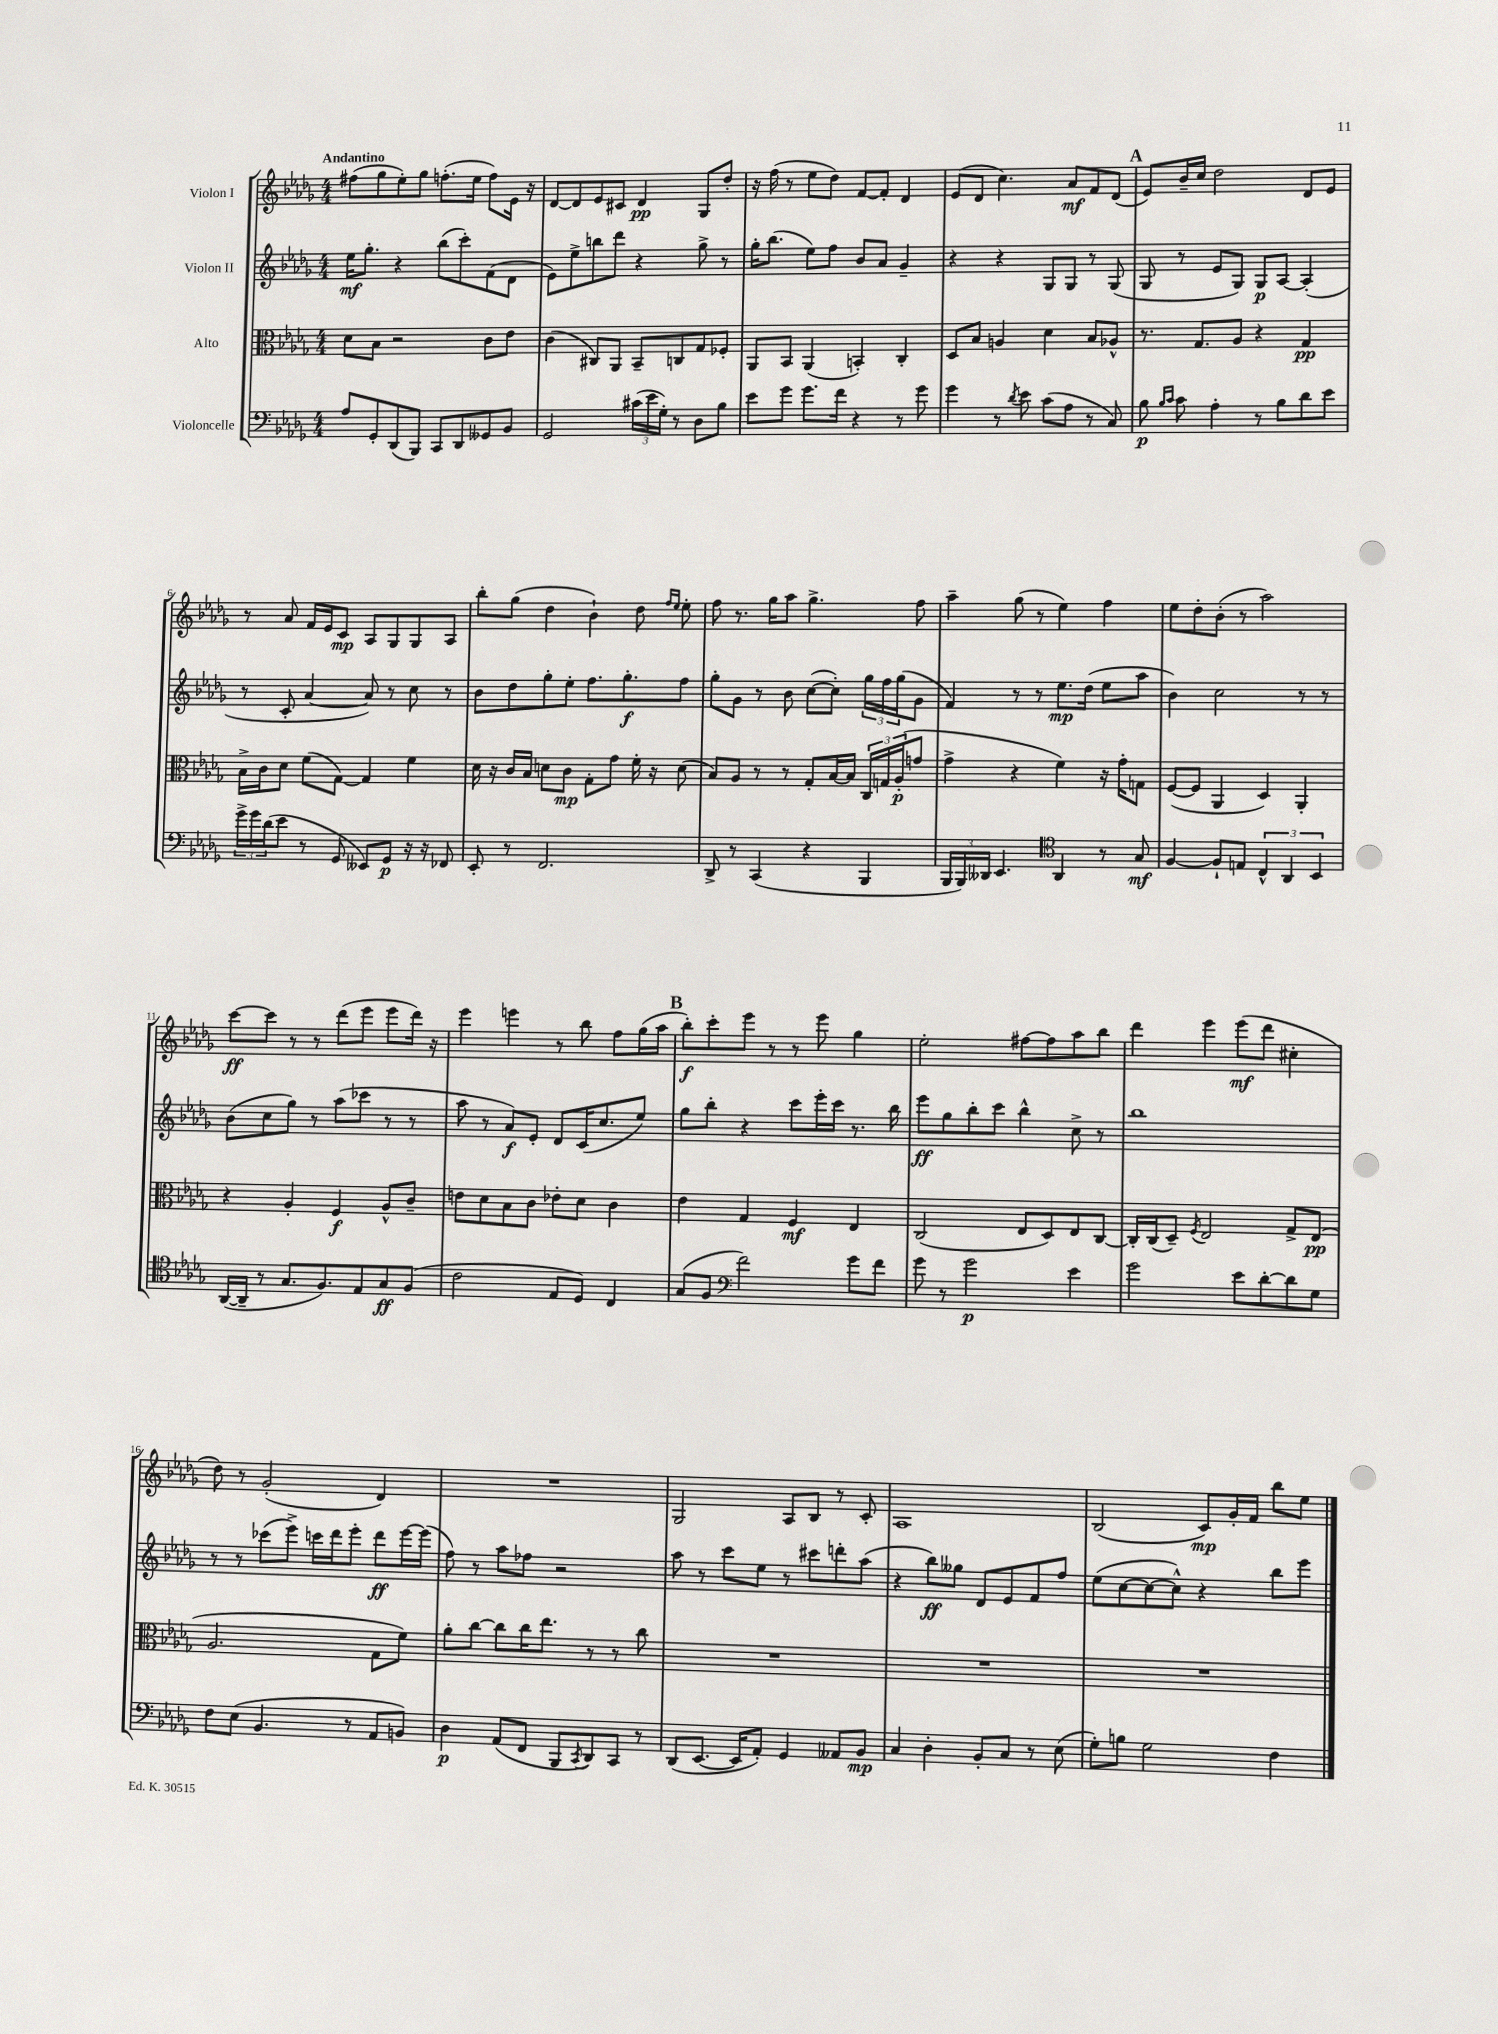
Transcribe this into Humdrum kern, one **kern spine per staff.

**kern	**dynam	**kern	**dynam	**kern	**dynam	**kern	**dynam
*part4	*part4	*part3	*part3	*part2	*part2	*part1	*part1
*staff4	*staff4	*staff3	*staff3	*staff2	*staff2	*staff1	*staff1
*I"Violoncelle	*	*I"Alto	*	*I"Violon II	*	*I"Violon I	*
*clefF4	*	*clefC3	*	*clefG2	*	*clefG2	*
*k[b-e-a-d-g-]	*	*k[b-e-a-d-g-]	*	*k[b-e-a-d-g-]	*	*k[b-e-a-d-g-]	*
*M4/4	*	*M4/4	*	*M4/4	*	*M4/4	*
=1	=1	=1	=1	=1	=1	=1	=1
!	!	!	!	!	!	!LO:TX:a:B:t=Andantino	!
8A-/L	.	8d-\L	.	16ee-\KL	mf	(8ff#X\L	.
.	.	.	.	8.gg-'\J	.	.	.
8GG-'/	.	8B-\J	.	.	.	8gg-\	.
(8DD-/	.	2r	.	4r	.	8ee-'\)	.
8BBB-/J)	.	.	.	.	.	8gg-\J	.
8CC/L	.	.	.	(8bb-\L	.	(8.ffn'\L	.
8DD-/	.	.	.	8ccc'\)	.	.	.
.	.	.	.	.	.	16ee-\Jk	.
8GG--X/	.	8c\L	.	(8f\	.	8ff\L)	.
8BB-/J	.	8e-\J	.	8d-\J	.	16e-\Jk	.
.	.	.	.	.	.	16r	.
=2	=2	=2	=2	=2	=2	=2	=2
2GG-/	.	(4c\	.	8e-\L)	.	[8d-/L	.
.	.	.	.	8ee-^\	.	8d-/]	.
.	.	8C#X/L)	.	8bbn\	.	8e-/	.
.	.	8AA-/J	.	8ddd-\J	.	8c#X/J	.
(24c#X\LL	.	8BB-~/L	.	4r	.	4d-/	pp
24e-\	.	.	.	.	.	.	.
24G-'\JJ)	.	.	.	.	.	.	.
8r	.	8Cn/	.	.	.	.	.
8D-\L	.	8G-/	.	8gg-^\	.	8G-/L	.
8B-\J	.	8F-X'/J	.	8r	.	8dd-'/J	.
=3	=3	=3	=3	=3	=3	=3	=3
8e-\L	.	8AA-/L	.	16gg-'\KL	.	16r	.
.	.	.	.	(8.bb-\J	.	(16ff\	.
8g-\J	.	8BB-/J	.	.	.	8r	.
8.g-\L	.	(4AA-/	.	8ee-\L)	.	8ee-\L	.
.	.	.	.	8ff\J	.	8dd-\J)	.
16f\Jk	.	.	.	.	.	.	.
4r	.	4BBn'/)	.	8b-/L	.	[8f/L	.
.	.	.	.	8a-/J	.	8f'/J]	.
8r	.	4C'/	.	4g-~/	.	4d-/	.
8g-\	.	.	.	.	.	.	.
=4	=4	=4	=4	=4	=4	=4	=4
4g-\	.	8D-/L	.	4r	.	(8e-/L	.
.	.	8B-/J	.	.	.	8d-/J	.
8r	.	4An/	.	4r	.	4.cc\)	.
8qd-/	.	.	.	.	.	.	.
8e-\	.	.	.	.	.	.	.
(8c\L	.	4d-\	.	8G-/L	.	.	.
8A-\J	.	.	.	8G-/J	.	8a-/L	mf
8r	.	8B-/L	.	8r	.	8f/	.
8C/)	.	8A-X^^/J	.	(8G-/	.	(8d-/J	.
!!LO:REH:place=s1:t=A
=5	=5	=5	=5	=5	=5	=5	=5
8B-\	p	8.r	.	8G-/	.	8e-/L)	.
16qqB-/LL	.	.	.	.	.	.	.
16qqc/JJ	.	.	.	.	.	.	.
8c\	.	.	.	8r	.	16b-~/L	.
.	.	8.G-/L	.	.	.	16cc/JJ	.
4A-'\	.	.	.	8e-/L	.	2dd-\	.
.	.	8A-/J	.	8G-/J)	.	.	.
8r	.	4r	.	8G-/L	p	.	.
8B-\L	.	.	.	[8A-/J	.	.	.
8d-\	.	4G-/	pp	(4A-'/]	.	8d-/L	.
8e-\J	.	.	.	.	.	8e-/J	.
!!LO:LB:g=z
=6	=6	=6	=6	=6	=6	=6	=6
24g-^\LL	.	16B-^\LL	.	8r	.	8r	.
24g-\	.	.	.	.	.	.	.
.	.	16c\J	.	.	.	.	.
(24d-\J	.	.	.	.	.	.	.
8e-\J	.	8d-\J	.	8c'/	.	8a-/	.
8r	.	(8f\L	.	[4a-/	.	16f/LL	.
.	.	.	.	.	.	16e-/J	.
8GG-/	.	[8G-\J)	.	.	.	8c/J	mp
8EE--X/L)	.	4G-/]	.	8a-/])	.	8A-/L	.
8GG-/J	p	.	.	8r	.	8G-/	.
16r	.	4f\	.	8cc\	.	8G-/	.
16r	.	.	.	.	.	.	.
8FF-X/	.	.	.	8r	.	8A-/J	.
=7	=7	=7	=7	=7	=7	=7	=7
8EE-'/	.	16d-\	.	8b-\L	.	8bb-'\L	.
.	.	16r	.	.	.	.	.
8r	.	16c/LL	.	8dd-\	.	(8gg-\J	.
.	.	16B-/JJ	.	.	.	.	.
2.FF/	.	8dn\L	.	8gg-'\	.	4dd-\	.
.	.	8c\J	mp	8ee-'\J	.	.	.
.	.	8G-'\L	.	8.ff\L	.	4b-`\)	.
.	.	8g-\J	.	.	.	.	.
.	.	.	.	8.gg-'\	f	.	.
.	.	16f'\	.	.	.	8dd-\	.
.	.	16r	.	.	.	.	.
.	.	.	.	.	.	16qqff/LL	.
.	.	.	.	.	.	16qqee-/JJ	.
.	.	(8d\	.	8ff\J	.	8ee-'\	.
=8	=8	=8	=8	=8	=8	=8	=8
8DD-^/	.	8B-/L)	.	8gg-'\L	.	8ff\	.
8r	.	8A-/J	.	8g-\J	.	8.r	.
(4CC/	.	8r	.	8r	.	.	.
.	.	.	.	.	.	16gg-\KL	.
.	.	8r	.	8b-\	.	8aa-\J	.
4r	.	8G-'/L	.	([8cc\L	.	4.gg-^\	.
.	.	[16B-/L	.	8cc'\J])	.	.	.
.	.	16B-/JJ]	.	.	.	.	.
4BBB-/	.	24C/LL	.	24gg-\LL	.	.	.
.	.	24Gn/	.	24ff\	.	.	.
.	.	(24A-'/J	p	(24gg-\J	.	.	.
.	.	8gn/J	.	8g-\J	.	8ff\	.
=9	=9	=9	=9	=9	=9	=9	=9
24BBB-/LL	.	4g-^\	.	4f/)	.	4aa-~\	.
24BBB-/)	.	.	.	.	.	.	.
24DD--X/JJ	.	.	.	.	.	.	.
4.EE-/	.	.	.	.	.	.	.
.	.	4r	.	8r	.	(8gg-\	.
.	.	.	.	8r	.	8r	.
*clefC4	*	*	*	*	*	*	*
4AA-/	.	4f\)	.	8.ee-\L	mp	4ee-\)	.
.	.	.	.	(16dd-\Jk	.	.	.
8r	.	16r	.	8ee-\L	.	4ff\	.
.	.	16g-'\KL	.	.	.	.	.
8G-/	mf	8Gn\J	.	8aa-\J	.	.	.
=10	=10	=10	=10	=10	=10	=10	=10
[4F/	.	([8F/L	.	4b-\)	.	8ee-\L	.
.	.	8F/J]	.	.	.	8dd-'\	.
8F`/L]	.	4AA-/	.	2cc\	.	(8b-'\J	.
8En/J	.	.	.	.	.	8r	.
6C^^/	.	4D-/)	.	.	.	2aa-\)	.
6AA-/	.	.	.	.	.	.	.
.	.	4AA-'/	.	8r	.	.	.
6BB-/	.	.	.	.	.	.	.
.	.	.	.	8r	.	.	.
!!LO:LB:g=z
=11	=11	=11	=11	=11	=11	=11	=11
([16AA-/LL	.	4r	.	(8b-\L	.	[8ccc\L	ff
16AA-~/JJ]	.	.	.	.	.	.	.
8r	.	.	.	8cc\	.	8ccc\J]	.
8.G-/L	.	4A-'/	.	8gg-\J)	.	8r	.
.	.	.	.	8r	.	8r	.
8.F/)	.	.	.	.	.	.	.
.	.	4F/	f	(8aa-\L	.	(8ddd-\L	.
8E-/	.	.	.	8ccc-X\J	.	8eee-\J	.
8G-/	ff	8A-^^/L	.	8r	.	8eee-\L	.
(8F/J	.	8c~/J	.	8r	.	16ddd-\Jk)	.
.	.	.	.	.	.	16r	.
=12	=12	=12	=12	=12	=12	=12	=12
2c\	.	8en\L	.	8aa-\	.	4eee-\	.
.	.	8d-\	.	8r	.	.	.
.	.	8B-\	.	8a-/L)	f	4eeen\	.
.	.	8c\J	.	8e-'/J	.	.	.
8E-/L	.	8e-X'\L	.	8d-/L	.	8r	.
8D-/J)	.	8d-\J	.	(16c/K	.	8bb-\	.
.	.	.	.	8.cc/	.	.	.
4C/	.	4c\	.	.	.	8ff\L	.
.	.	.	.	8ee-/J)	.	(16gg-\L	.
.	.	.	.	.	.	16aa-\JJ	.
!!LO:REH:place=s1:t=B
=13	=13	=13	=13	=13	=13	=13	=13
(8G-/L	.	4e-\	.	8gg-\L	.	8bb-'\L)	f
8F/J	.	.	.	8bb-'\J	.	8ccc'\	.
*clefF4	*	*	*	*	*	*	*
2f\)	.	4G-/	.	4r	.	8eee-\J	.
.	.	.	.	.	.	8r	.
.	.	4F/	mf	8ccc\L	.	8r	.
.	.	.	.	16eee-'\L	.	8eee-\	.
.	.	.	.	16ccc\JJ	.	.	.
8g-\L	.	4E-/	.	8.r	.	4gg-\	.
8f\J	.	.	.	.	.	.	.
.	.	.	.	16bb-\	.	.	.
=14	=14	=14	=14	=14	=14	=14	=14
8g-\	.	(2C/	.	8eee-\L	ff	2ee-'\	.
8r	.	.	.	8gg-\	.	.	.
2g-\	p	.	.	8bb-'\	.	.	.
.	.	.	.	8ccc\J	.	.	.
.	.	8E-/L	.	4bb-^^\	.	[8ff#X\L	.
.	.	8D-/)	.	.	.	8ff#\]	.
4e-\	.	8E-/	.	8cc^\	.	8aa-\	.
.	.	[8C/J	.	8r	.	8bb-\J	.
=15	=15	=15	=15	=15	=15	=15	=15
2g-\	.	16C'/LL]	.	1bb-	.	4ddd-\	.
.	.	(16C/J	.	.	.	.	.
.	.	8D-~/J)	.	.	.	.	.
.	.	8qF/	.	.	.	.	.
.	.	2E-/	.	.	.	4eee-\	.
8e-\L	.	.	.	.	.	(8eee-\L	mf
[8d-'\	.	.	.	.	.	8ddd-\J	.
8d-\]	.	8G-^/L	.	.	.	4cc#X'\	.
8G-\J	.	(8E-/J	pp	.	.	.	.
!!LO:LB:g=z
=16	=16	=16	=16	=16	=16	=16	=16
8F\L	.	2.A-/	.	8r	.	8dd-\)	.
(8E-\J	.	.	.	8r	.	8r	.
4.BB-/	.	.	.	(8ccc-X\L	.	(2g-'/	.
.	.	.	.	8eee-^\J)	.	.	.
.	.	.	.	16cccn\LL	.	.	.
.	.	.	.	16ddd-\J	.	.	.
8r	.	.	.	8eee-'\J	.	.	.
8AA-/L	.	8G-\L	.	8ddd-\L	ff	4d-/)	.
8BBn/J)	.	8f\J)	.	[16eee-\L	.	.	.
.	.	.	.	(16eee-\JJ]	.	.	.
=17	=17	=17	=17	=17	=17	=17	=17
4D-\	p	8a-'\L	.	8ff\)	.	1r	.
.	.	[8cc\J	.	8r	.	.	.
(8AA-/L	.	8cc\L]	.	8aa-\L	.	.	.
8FF/J	.	16cc\K	.	8ff-X\J	.	.	.
.	.	8.ee-\J	.	.	.	.	.
8BBB-/L	.	.	.	2r	.	.	.
8qCC/	.	.	.	.	.	.	.
8DD-/)	.	8r	.	.	.	.	.
8CC/J	.	8r	.	.	.	.	.
8r	.	8cc\	.	.	.	.	.
=18	=18	=18	=18	=18	=18	=18	=18
(8DD-/L	.	1r	.	8aa-\	.	2G-/	.
[8.EE-/J	.	.	.	8r	.	.	.
.	.	.	.	8ccc\L	.	.	.
16EE-/KL]	.	.	.	.	.	.	.
8AA-'/J)	.	.	.	8ee-\J	.	.	.
4GG-/	.	.	.	8r	.	8A-/L	.
.	.	.	.	8ccc#X\L	.	8B-/J	.
8AA--X/L	.	.	.	8dddn'\	.	8r	.
8BB-/J	mp	.	.	(8aa-\J	.	8c'/	.
=19	=19	=19	=19	=19	=19	=19	=19
4C/	.	1r	.	4r	.	1A-	.
4D-'\	.	.	.	8bb-\L)	ff	.	.
.	.	.	.	8gg--X\J	.	.	.
8BB-'/L	.	.	.	8d-/L	.	.	.
8C/J	.	.	.	8e-/	.	.	.
8r	.	.	.	8f/	.	.	.
(8E-\	.	.	.	8ff/J	.	.	.
=20	=20	=20	=20	=20	=20	=20	=20
8G-'\L)	.	1r	.	(8ee-\L	.	(2B-/	.
8Bn\J	.	.	.	[8cc\	.	.	.
2G-\	.	.	.	8cc\_	.	.	.
.	.	.	.	8cc^^\J])	.	.	.
.	.	.	.	4r	.	8c/L)	mp
.	.	.	.	.	.	16g-'/L	.
.	.	.	.	.	.	16f/JJ	.
4F\	.	.	.	8bb-\L	.	8bb-\L	.
.	.	.	.	8eee-\J	.	8ee-\J	.
==	==	==	==	==	==	==	==
*-	*-	*-	*-	*-	*-	*-	*-
